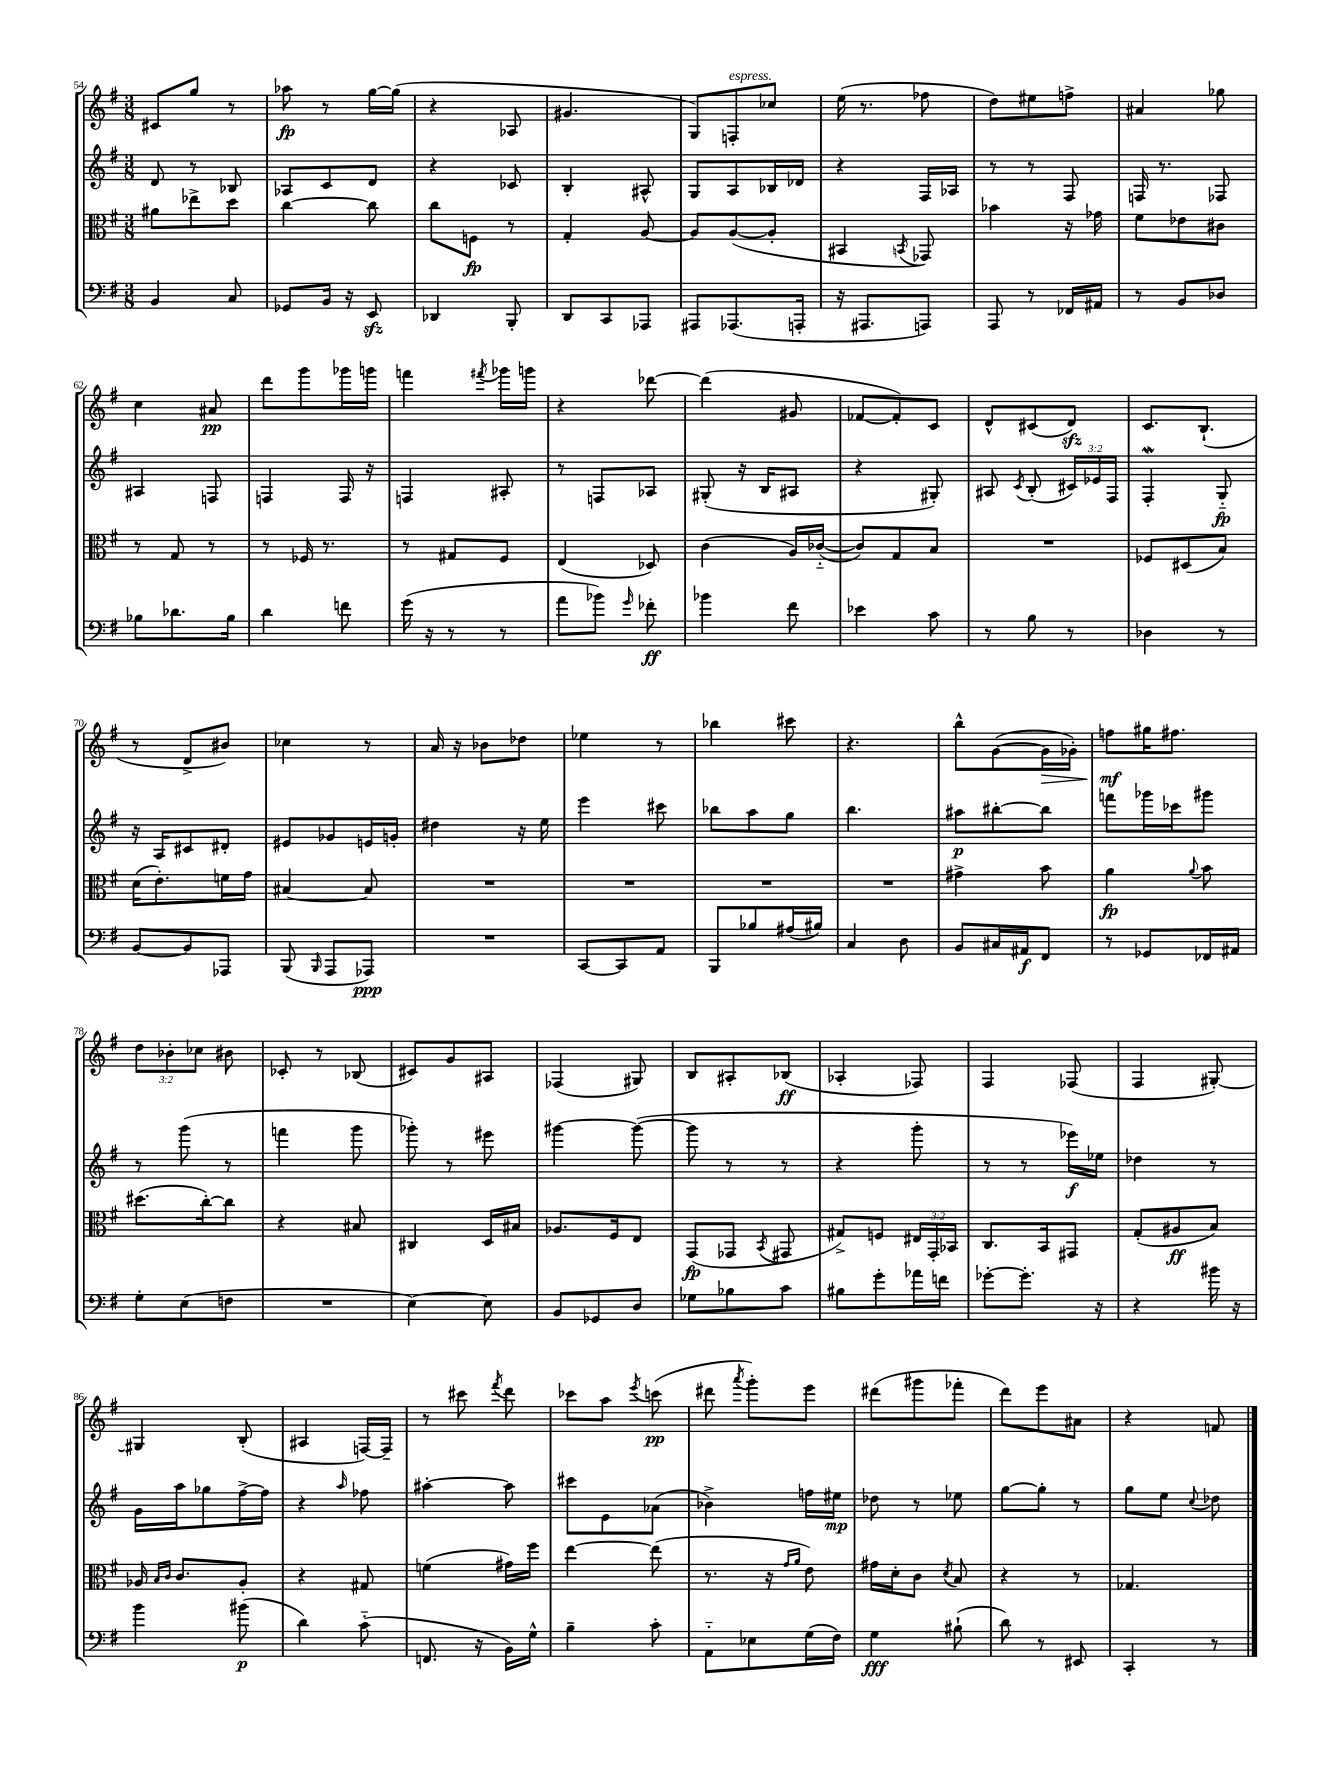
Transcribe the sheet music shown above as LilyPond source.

<<
\new StaffGroup <<
\new Staff = "s0" {
    \clef treble \key g \major \numericTimeSignature \time 3/8 \override Staff.TupletNumber.text = #tuplet-number::calc-fraction-text
    \autoBeamOff cis'8[ g''8] r8 |
    aes''8\fp r8 g''16[~ g''16]( |
    r4 aes8 |
    gis'4. |
    g8[) f8-.^\markup { \italic "espress." } ces''8] |
    e''16( r8. fes''8 |
    d''8[) eis''8 f''8]-> |
    ais'4 ges''8 |
    c''4 ais'8\pp |
    d'''8[ g'''8 ges'''16 g'''16] |
    f'''4 \acciaccatura { fis'''8 } ges'''16[ g'''16] |
    r4 des'''8~ |
    des'''4( gis'8 |
    fes'8[~ fes'8-.) c'8] |
    d'8[-^ cis'8( d'8]\sfz) |
    c'8.[ b8.]-!( |
    r8 d'8[-> bis'8]) |
    ces''4 r8 |
    a'16 r16 bes'8[ des''8] |
    ees''4 r8 |
    bes''4 cis'''8 |
    r4. |
    b''8[-^ g'8~( g'16\> ges'16]-.) |
    f''8[\mf\! gis''16 fis''8.] |
    \tuplet 3/2 { d''8[ bes'8-. ces''8] } bis'8 |
    ces'8-. r8 bes8( |
    cis'8[) g'8 ais8] |
    fes4( gis8) |
    b8[ ais8-. bes8]\ff( |
    aes4-. fes8) |
    fis4 fes8( |
    fis4 gis8~-.) |
    gis4 b8-.( |
    ais4 f16[~) f16]-- |
    r8 cis'''8 \acciaccatura { fis'''8 } d'''8 |
    ces'''8[ a''8] \acciaccatura { e'''8 } c'''8\pp( |
    dis'''8 \acciaccatura { a'''8 } g'''8[-.) e'''8] |
    dis'''8[( gis'''8 fes'''8]-. |
    d'''8[) e'''8 ais'8] |
    r4 f'8 \bar "|." |
}
\new Staff = "s1" {
    \clef treble \key g \major \numericTimeSignature \time 3/8 \override Staff.TupletNumber.text = #tuplet-number::calc-fraction-text
    \autoBeamOff d'8 r8 bes8 |
    aes8[ c'8 d'8] |
    r4 ces'8 |
    b4-. ais8-^ |
    g8[ a8 bes16 des'16] |
    r4 fis16[ aes16] |
    r8 r8 fis8 |
    f16 r8. fes8 |
    ais4 f8 |
    f4 f16 r16 |
    f4 ais8-. |
    r8 f8[ aes8] |
    gis8-.( r16 b16[ ais8] |
    r4 gis8-.) |
    ais8 \acciaccatura { c'8 } b8-.( \tuplet 3/2 { cis'16[) ees'16 fis16] } |
    fis4-.\mordent g8-_\fp |
    r16 a16[ cis'8 dis'8]-. |
    eis'8[ ges'8 e'16 g'16]-. |
    dis''4 r16 e''16 |
    e'''4 cis'''8 |
    bes''8[ a''8 g''8] |
    b''4. |
    ais''8[\p bis''8~-. bis''8] |
    f'''8[ ges'''16 ces'''16 gis'''8] |
    r8 g'''8( r8 |
    f'''4 g'''8 |
    ges'''8-.) r8 eis'''8 |
    gis'''4~ gis'''8~( |
    gis'''8 r8 r8 |
    r4 g'''8-. |
    r8 r8 ees'''16[\f) ees''16] |
    des''4 r8 |
    g'16[ a''16 ges''8 fis''16~-> fis''16] |
    r4 \grace { a''16 } fes''8 |
    ais''4~-. ais''8 |
    cis'''8[ e'8 aes'8]( |
    bes'4->) f''16[ eis''16]\mp |
    des''8 r8 ees''8 |
    g''8[~ g''8]-. r8 |
    g''8[ e''8] \appoggiatura { c''8 } des''8 \bar "|." |
}
\new Staff = "s2" {
    \clef alto \key g \major \numericTimeSignature \time 3/8 \override Staff.TupletNumber.text = #tuplet-number::calc-fraction-text
    \autoBeamOff ais'8[ ees''8-> d''8] |
    c''4~ c''8 |
    c''8[ f8]\fp r8 |
    g4-. a8~ |
    a8[ a8~( a8]-. |
    bis,4 \acciaccatura { b,8 } ges,8) |
    bes'4 r16 ges'16 |
    fis'8[ ees'8 cis'8] |
    r8 g8 r8 |
    r8 fes16 r8. |
    r8 gis8[ fis8] |
    e4( des8) |
    c'4( a16[) ces'16]~-_( |
    ces'8[) g8 b8] |
    R4. |
    fes8[ dis8( b8]) |
    d'16[( e'8.-.) f'16 g'16] |
    bis4~ bis8 |
    R4. |
    R4. |
    R4. |
    R4. |
    gis'4-> b'8 |
    a'4\fp \appoggiatura { a'8 } b'8 |
    dis''8.[( c''16~-.) c''8] |
    r4 bis8 |
    cis4 d16[ bis16] |
    aes8.[ fis16 e8] |
    g,8[\fp( ges,8] \acciaccatura { b,8 } gis,8 |
    gis8[->) f8] \tuplet 3/2 { eis16[ g,16-. bes,16] } |
    c8.[ b,16 gis,8] |
    g8[-.( ais8\ff b8]) |
    aes16 \grace { b16[ c'16] } c'8.[ aes8]-. |
    r4 gis8 |
    f'4( gis'16[) fis''16] |
    e''4~ e''8( |
    r8. r16 \grace { g'16[ a'16] } e'8) |
    gis'16[ d'16-. c'8] \acciaccatura { d'8 } b8 |
    r4 r8 |
    ges4. \bar "|." |
}
\new Staff = "s3" {
    \clef bass \key g \major \numericTimeSignature \time 3/8
    \autoBeamOff b,4 c8 |
    ges,8[ b,16] r16 e,8\sfz |
    des,4 b,,8-. |
    d,8[ c,8 aes,,8] |
    ais,,8[ aes,,8.( a,,16]-. |
    r16 ais,,8.[ a,,8]) |
    a,,8 r8 fes,16[ ais,16] |
    r8 b,8[ des8] |
    bes8[ des'8. bes16] |
    d'4 f'8 |
    g'16( r16 r8 r8 |
    a'8[ bes'8]) \grace { g'16 } fes'8-.\ff |
    bes'4 fis'8 |
    ees'4 c'8 |
    r8 b8 r8 |
    des4 r8 |
    b,8[~ b,8 aes,,8] |
    b,,8( \grace { b,,16 } a,,8[ aes,,8]\ppp) |
    R4. |
    c,8[~ c,8 a,8] |
    b,,8[ bes8 ais16( bis16]) |
    c4 d8 |
    b,8[ cis16 ais,16\f fis,8] |
    r8 ges,8[ fes,16 ais,16] |
    g8[-. e8( f8] |
    R4. |
    e4~) e8 |
    b,8[ ges,8 d8] |
    ges8[ bes8 c'8] |
    bis8[ g'8-. aes'16 f'16] |
    ges'8[~-. ges'8.]-. r16 |
    r4 bis'16 r16 |
    b'4 bis'8\p( |
    d'4) c'8-_( |
    f,8. r16 b,16[) g16]-^ |
    b4-- c'8-. |
    a,8[-_ ees8 g16( fis16]) |
    g4\fff bis8-!( |
    d'8) r8 eis,8 |
    c,4-. r8 \bar "|." |
}
>>
>>
\layout { \context { \Score currentBarNumber = #54 } }
